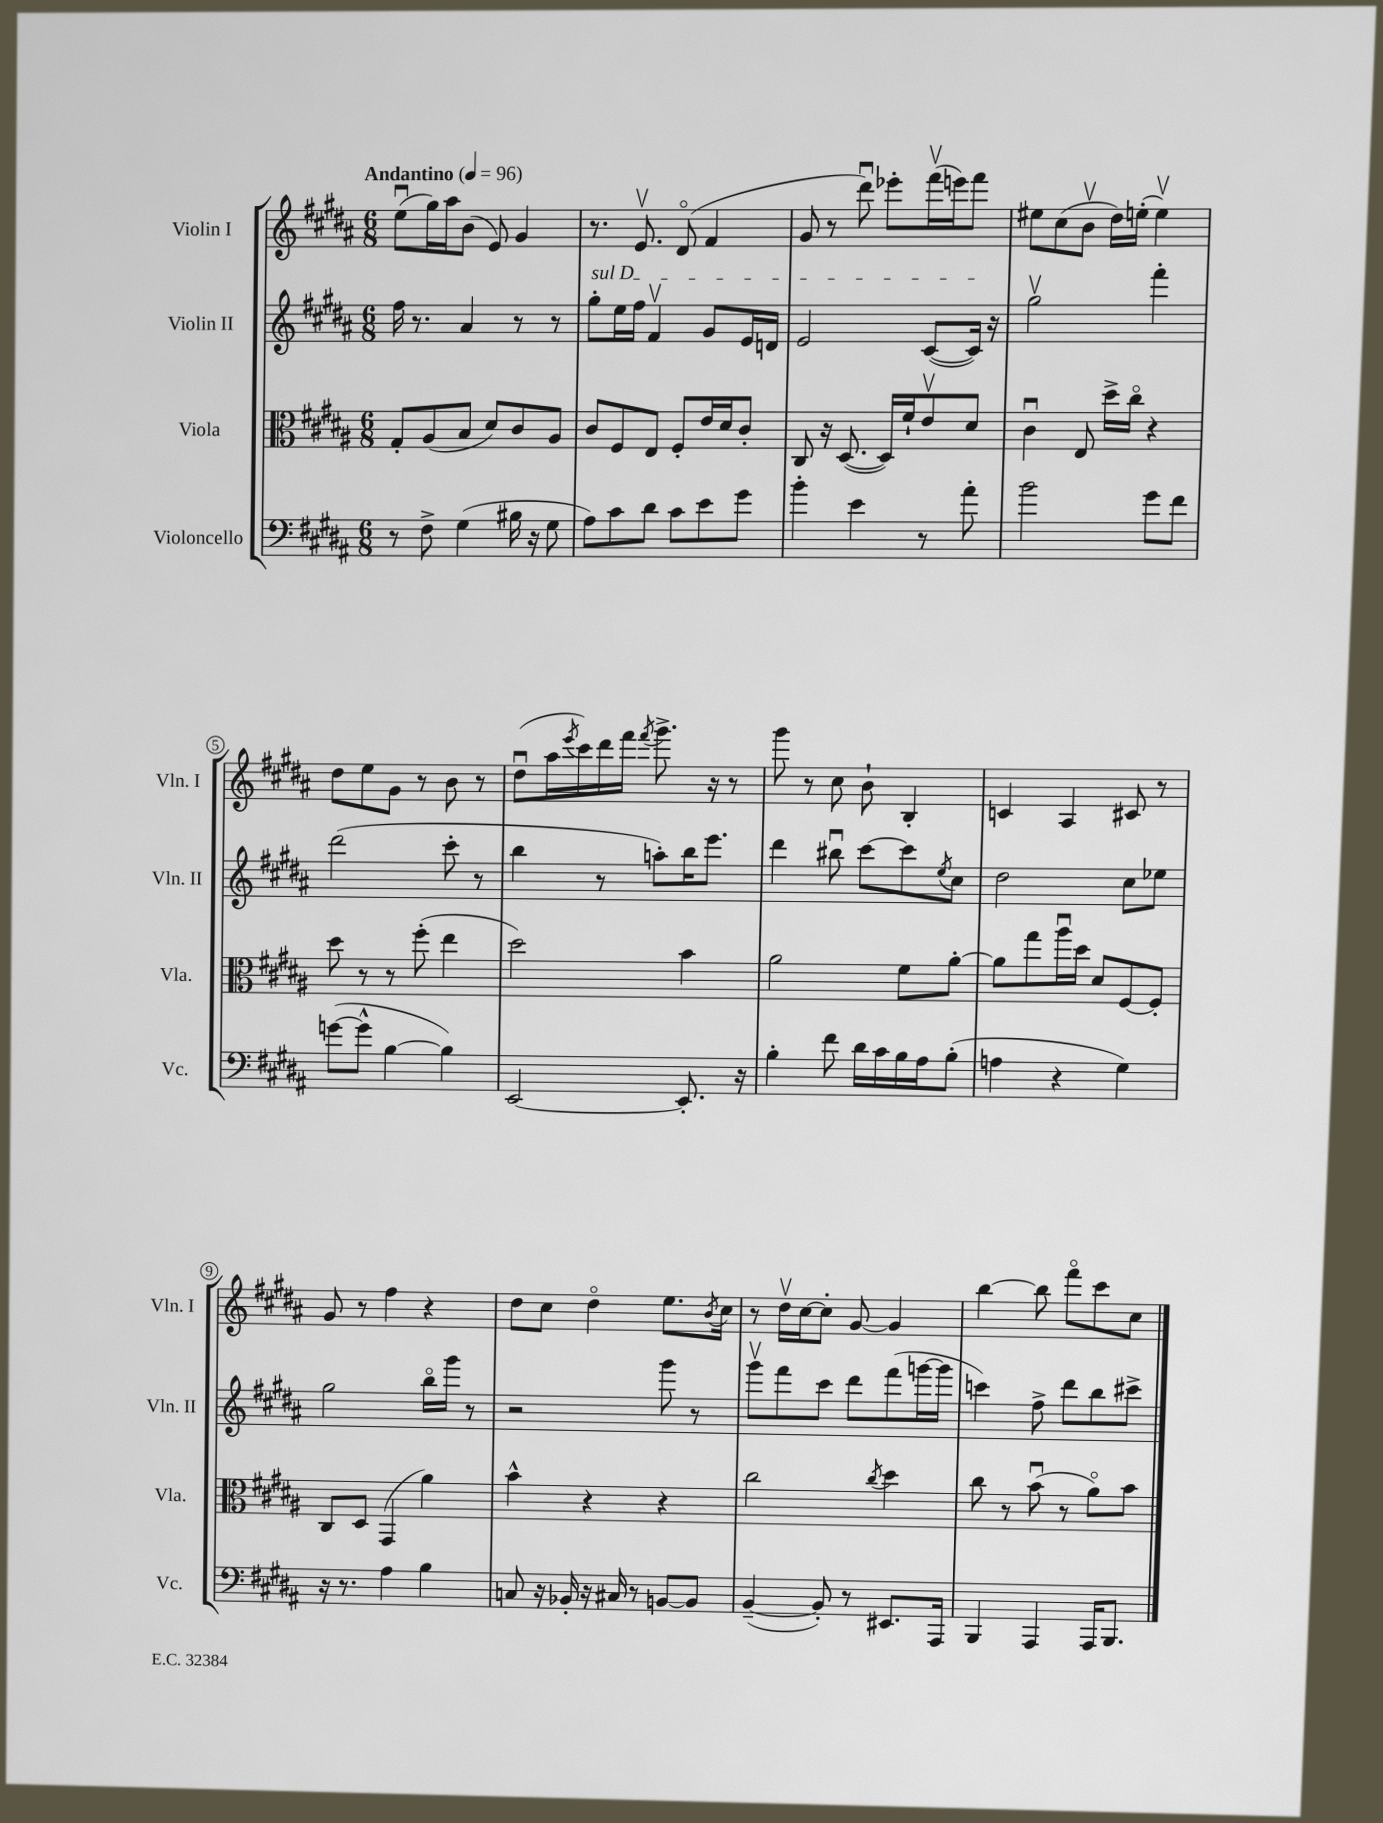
<<
\new StaffGroup <<
\new Staff = "s0" \with { instrumentName = "Violin I" shortInstrumentName = "Vln. I" } {
    \clef treble \key b \major \numericTimeSignature \time 6/8 \tempo "Andantino" 4 = 96
    e''8\downbow( gis''16) ais''16 b'8( e'8) gis'4 |
    r8. e'8.\upbow dis'8\flageolet( fis'4 |
    gis'8 r8 dis'''8\downbow) ees'''8-. fis'''16\upbow( e'''16) fis'''8 |
    eis''8 cis''8( b'8\upbow dis''16) e''16-.( e''4\upbow) |
    dis''8 e''8 gis'8 r8 b'8 r8 |
    dis''8\downbow( ais''16 \acciaccatura { e'''8 } cis'''16) dis'''16 fis'''16 \acciaccatura { fis'''8 } gis'''8.-> r16 r8 |
    gis'''8 r8 cis''8 b'8-! b4-. |
    c'4 ais4 cis'8 r8 |
    gis'8 r8 fis''4 r4 |
    dis''8 cis''8 dis''4\flageolet e''8. \acciaccatura { b'8 } cis''16 |
    r8 dis''16\upbow cis''16~ cis''8-. gis'8~ gis'4 |
    b''4~ b''8 fis'''8\flageolet cis'''8 cis''8 \bar "|." |
}
\new Staff = "s1" \with { instrumentName = "Violin II" shortInstrumentName = "Vln. II" } {
    \clef treble \key b \major \numericTimeSignature \time 6/8
    fis''16 r8. ais'4 r8 r8 |
    \once \override TextSpanner.bound-details.left.text = \markup { \italic "sul D" } gis''8-.\startTextSpan e''16 fis''16 fis'4\upbow gis'8 e'16 d'16 |
    e'2 cis'8~( cis'16\stopTextSpan) r16 |
    gis''2\upbow fis'''4-. |
    dis'''2( cis'''8-. r8 |
    b''4 r8 a''8-.) b''16 e'''8. |
    dis'''4 bis''8\downbow cis'''8~ cis'''8 \acciaccatura { e''8 } cis''8 |
    dis''2 cis''8 ees''8 |
    gis''2 b''16\flageolet gis'''16 r8 |
    r2 gis'''8 r8 |
    gis'''8\upbow fis'''8 cis'''8 dis'''8 fis'''8( g'''16~ g'''16 |
    c'''4) fis''8-> dis'''8 b''8 cis'''8-> \bar "|." |
}
\new Staff = "s2" \with { instrumentName = "Viola" shortInstrumentName = "Vla." } {
    \clef alto \key b \major \numericTimeSignature \time 6/8
    gis8-. ais8( b8 dis'8) cis'8 ais8 |
    cis'8 fis8 e8 fis8-. e'16 dis'16 cis'8-. |
    cis8 r16 dis8.~( dis16) fis'16-! e'8\upbow dis'8 |
    cis'4\downbow e8 dis''16-> cis''16\flageolet r4 |
    dis''8 r8 r8 fis''8-.( e''4 |
    dis''2) b'4 |
    ais'2 fis'8 ais'8~-. |
    ais'8 gis''8 ais''16\downbow dis''16 dis'8 fis8~ fis8-. |
    cis8 dis8 gis,4( ais'4) |
    b'4-^ r4 r4 |
    cis''2 \acciaccatura { cis''8 } dis''4 |
    cis''8 r8 b'8\downbow( r8 ais'8\flageolet) b'8 \bar "|." |
}
\new Staff = "s3" \with { instrumentName = "Violoncello" shortInstrumentName = "Vc." } {
    \clef bass \key b \major \numericTimeSignature \time 6/8
    r8 fis8-> gis4( bis16 r16 gis8 |
    ais8) cis'8 dis'8 cis'8 e'8 gis'8 |
    b'4-. e'4 r8 ais'8-. |
    b'2 gis'8 fis'8 |
    g'8~( g'8-^ b4~ b4) |
    e,2~ e,8.-. r16 |
    b4-. fis'8 dis'16 cis'16 b16 ais16 b8-.( |
    a4 r4 gis4) |
    r16 r8. ais4 b4 |
    c8 r16 bes,16-. r16 cis16 r8 b,8~ b,8 |
    b,4~--( b,8-.) r8 eis,8. ais,,16 |
    b,,4 ais,,4 ais,,16 b,,8. \bar "|." |
}
>>
>>
\layout { \context { \Score \override BarNumber.stencil = #(make-stencil-circler 0.1 0.3 ly:text-interface::print) } }
